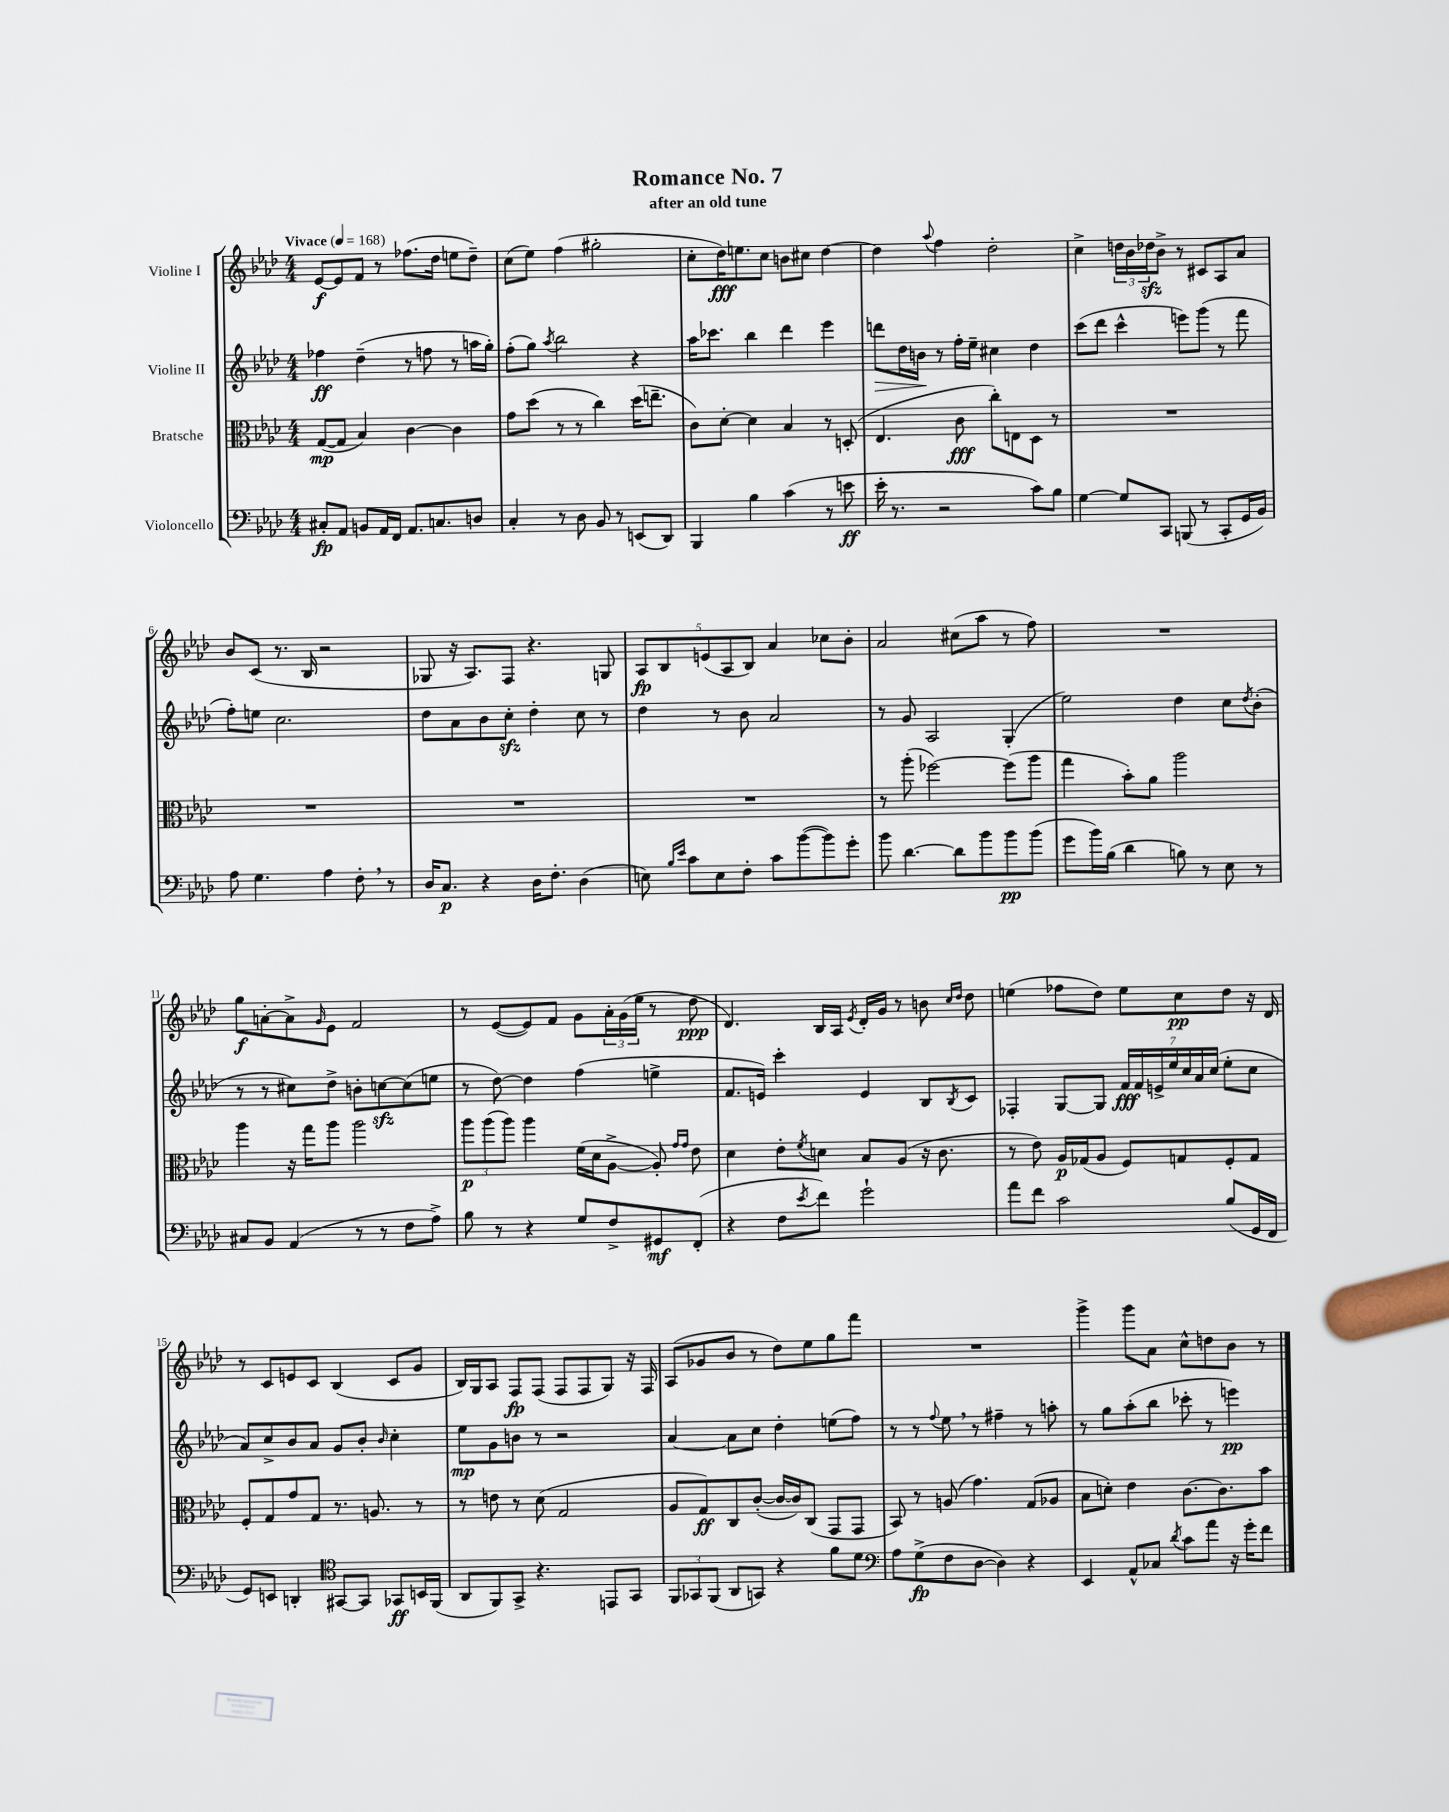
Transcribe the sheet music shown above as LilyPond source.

\header { title = "Romance No. 7" subtitle = "after an old tune" }
<<
\new StaffGroup <<
\new Staff = "s0" \with { instrumentName = "Violine I" } {
    \clef treble \key aes \major \numericTimeSignature \time 4/4 \tempo "Vivace" 4 = 168
    ees'8~\f ees'8 f'8 r8 fes''8.( des''16 e''8 des''8--) |
    c''8( ees''8) f''4( gis''2-. |
    c''8-. des''16\fff) e''8. c''8 b'8 cis''8 des''4~ |
    des''4 \appoggiatura { aes''8 } f''4 des''2-. |
    c''4-> \tuplet 3/2 { d''16 bes'16 des''16\sfz } bes'8-> r8 cis'8 aes8 aes'8 |
    bes'8 c'8( r8. bes16 r2 |
    ges8 r16 aes8.) f8 r4. g8 |
    \tuplet 5/4 { aes8\fp bes8 e'8( aes8 bes8) } aes'4 ces''8 bes'8-. |
    aes'2 cis''8( aes''8 r8 f''8) |
    R1 |
    g''8\f a'8~-. a'8-> \grace { g'16 } ees'8 f'2 |
    r8 ees'8~( ees'8) f'8 g'8 \tuplet 3/2 { aes'16-. g'16( ees''16 } r8 des''8\ppp |
    des'4.) bes16 aes16 \acciaccatura { ees'8 } des'16-. g'16 r8 b'8 \grace { c''16 des''16 } des''8 |
    e''4( fes''8 des''8) e''8 c''8\pp des''8 r16 des'16 |
    r8 c'8 e'8 c'8 bes4( c'8 g'8 |
    bes16) g16 aes8 f8\fp f8( f8 f8 g8) r16 f16 |
    aes8( ges'8 bes'8 r8 des''8) ees''8 g''8 f'''8 |
    R1 |
    g'''4-> g'''8 aes'8 c''8-^ d''8 bes'8 r8 \bar "|." |
}
\new Staff = "s1" \with { instrumentName = "Violine II" } {
    \clef treble \key aes \major \numericTimeSignature \time 4/4
    fes''4\ff des''4--( r8 f''8 r8 a''16 g''16-.) |
    f''8-.( g''8) \acciaccatura { aes''8 } bes''2 r4 |
    aes''16 ces'''8. bes''4 des'''4 ees'''4 |
    d'''8\> des''16 b'16\! r8 f''16-. ees''16-- cis''4 des''4 |
    c'''8( des'''8 c'''4-^ e'''8) g'''8( r8 f'''8 |
    f''8-.) e''8 c''2. |
    des''8 aes'8 bes'8 c''8-.\sfz des''4-. c''8 r8 |
    des''4 r8 bes'8 aes'2 |
    r8 g'8 aes2 g4-.( |
    ees''2) des''4 c''8 \acciaccatura { des''8 } bes'8-.( |
    r8 r8 cis''8) des''8-> b'8-. c''8~\sfz c''8( e''8 |
    r8 des''8~) des''4 f''4( e''4-> |
    f'8. e'16) c'''4-. e'4 bes8 \acciaccatura { bes8 } c'8 |
    fes4-. g8~ g8 \tuplet 7/4 { f'16\fff f'16 e'16-> ees''16 c''16 aes'16 c''16( } ees''8-. c''8 |
    aes'8) c''8-> bes'8 aes'8 g'8 bes'8-. \grace { bes'16 } c''4-. |
    ees''8\mp g'8 b'8 r8 r2 |
    aes'4~ aes'8 c''8 des''4-. e''8( f''8) |
    r8 r8 \appoggiatura { f''8 } ees''8 \breathe r8 fis''4-- r8 a''8-. |
    r8 g''8 aes''8-.( bes''8 ces'''8-. r8 e'''4\pp) \bar "|." |
}
\new Staff = "s2" \with { instrumentName = "Bratsche" } {
    \clef alto \key aes \major \numericTimeSignature \time 4/4
    g8~\mp( g8 bes4) c'4~ c'4 |
    g'8 des''8( r8 r8 c''4) des''16( e''8.-- |
    c'8) des'8~-. des'4 bes4 r8 d8-.( |
    ees4. c'8\fff c''8-.) e8 des8 r8 |
    R1 |
    R1 |
    R1 |
    R1 |
    r8 aes''8-.( fes''2~) fes''8( aes''8 |
    g''4 bes'8-.) aes'8 aes''2 |
    aes''4 r16 g''16 aes''8 aes''2 |
    \tuplet 3/2 { aes''8\p aes''8( aes''8) } aes''4 f'16( des'16 aes8~-> aes8-.) \grace { g'16 g'16 } ees'8 |
    des'4 ees'8-. \acciaccatura { f'8 } d'8 bes8 aes8( r16 c'8. |
    r8 ees'8) aes16\p ges16( aes8 f8) g8 f8-. g8 |
    f8-. g8 g'8 g8 r8. a8. r8 |
    r8 e'8 r8 des'8( g2 |
    aes8 g8\ff) c8 c'8~-.( c'16~ c'16) c8( g,8 g,8 |
    bes,8) r8 a8( g'4.) g8( aes8 |
    bes8 d'8-.) ees'4 c'8.~ c'8. bes'8 \bar "|." |
}
\new Staff = "s3" \with { instrumentName = "Violoncello" } {
    \clef bass \key aes \major \numericTimeSignature \time 4/4
    cis8-.\fp aes,8 b,8 aes,16 f,16 aes,8. c8. d8 |
    c4-. r8 des8 bes,8 r8 e,8( des,8) |
    bes,,4 bes4 c'4( r8 e'8\ff |
    ees'16-. r8. r2 c'8) bes8 |
    g4~ g8 c,8 b,,8( r8 c,8-. g,16 bes,16) |
    aes8 g4. aes4 f8-. \breathe r8 |
    des16 c8.\p r4 des16 f8.-. des4( |
    e8) \grace { bes16 ees'16 } c'8 e8 f8-. c'8 bes'8~( bes'8) g'8-. |
    bes'8 des'4.~ des'8 bes'8 bes'8\pp bes'8( |
    g'8 bes'16) bes16( des'4 b8) r8 ees8 r8 |
    cis8 bes,8 aes,4( r8 r8 f8 aes8->) |
    bes8 r8 r4 g8 f8-> gis,8\mf f,8-.( |
    r4 f8 \acciaccatura { ees'8 } f'8) g'2-! |
    aes'8 f'8 c'2 bes8( g,16 f,16 |
    g,8) e,8 d,4-. \clef tenor gis,8~ gis,8 ges,8\ff b,16 f,16( |
    aes,8 f,8) g,8-> r4. e,8 g,8 |
    \tuplet 3/2 { f,8 ges,8 f,8( } aes,8 g,8) r4 f'8 des'8 |
    \clef bass aes8 g8->\fp( f8 des8~ des4) r4 |
    ees,4 aes,8-^ ces8 \acciaccatura { des'8 } c'8 aes'8 r16 g'16-. f'8 \bar "|." |
}
>>
>>
